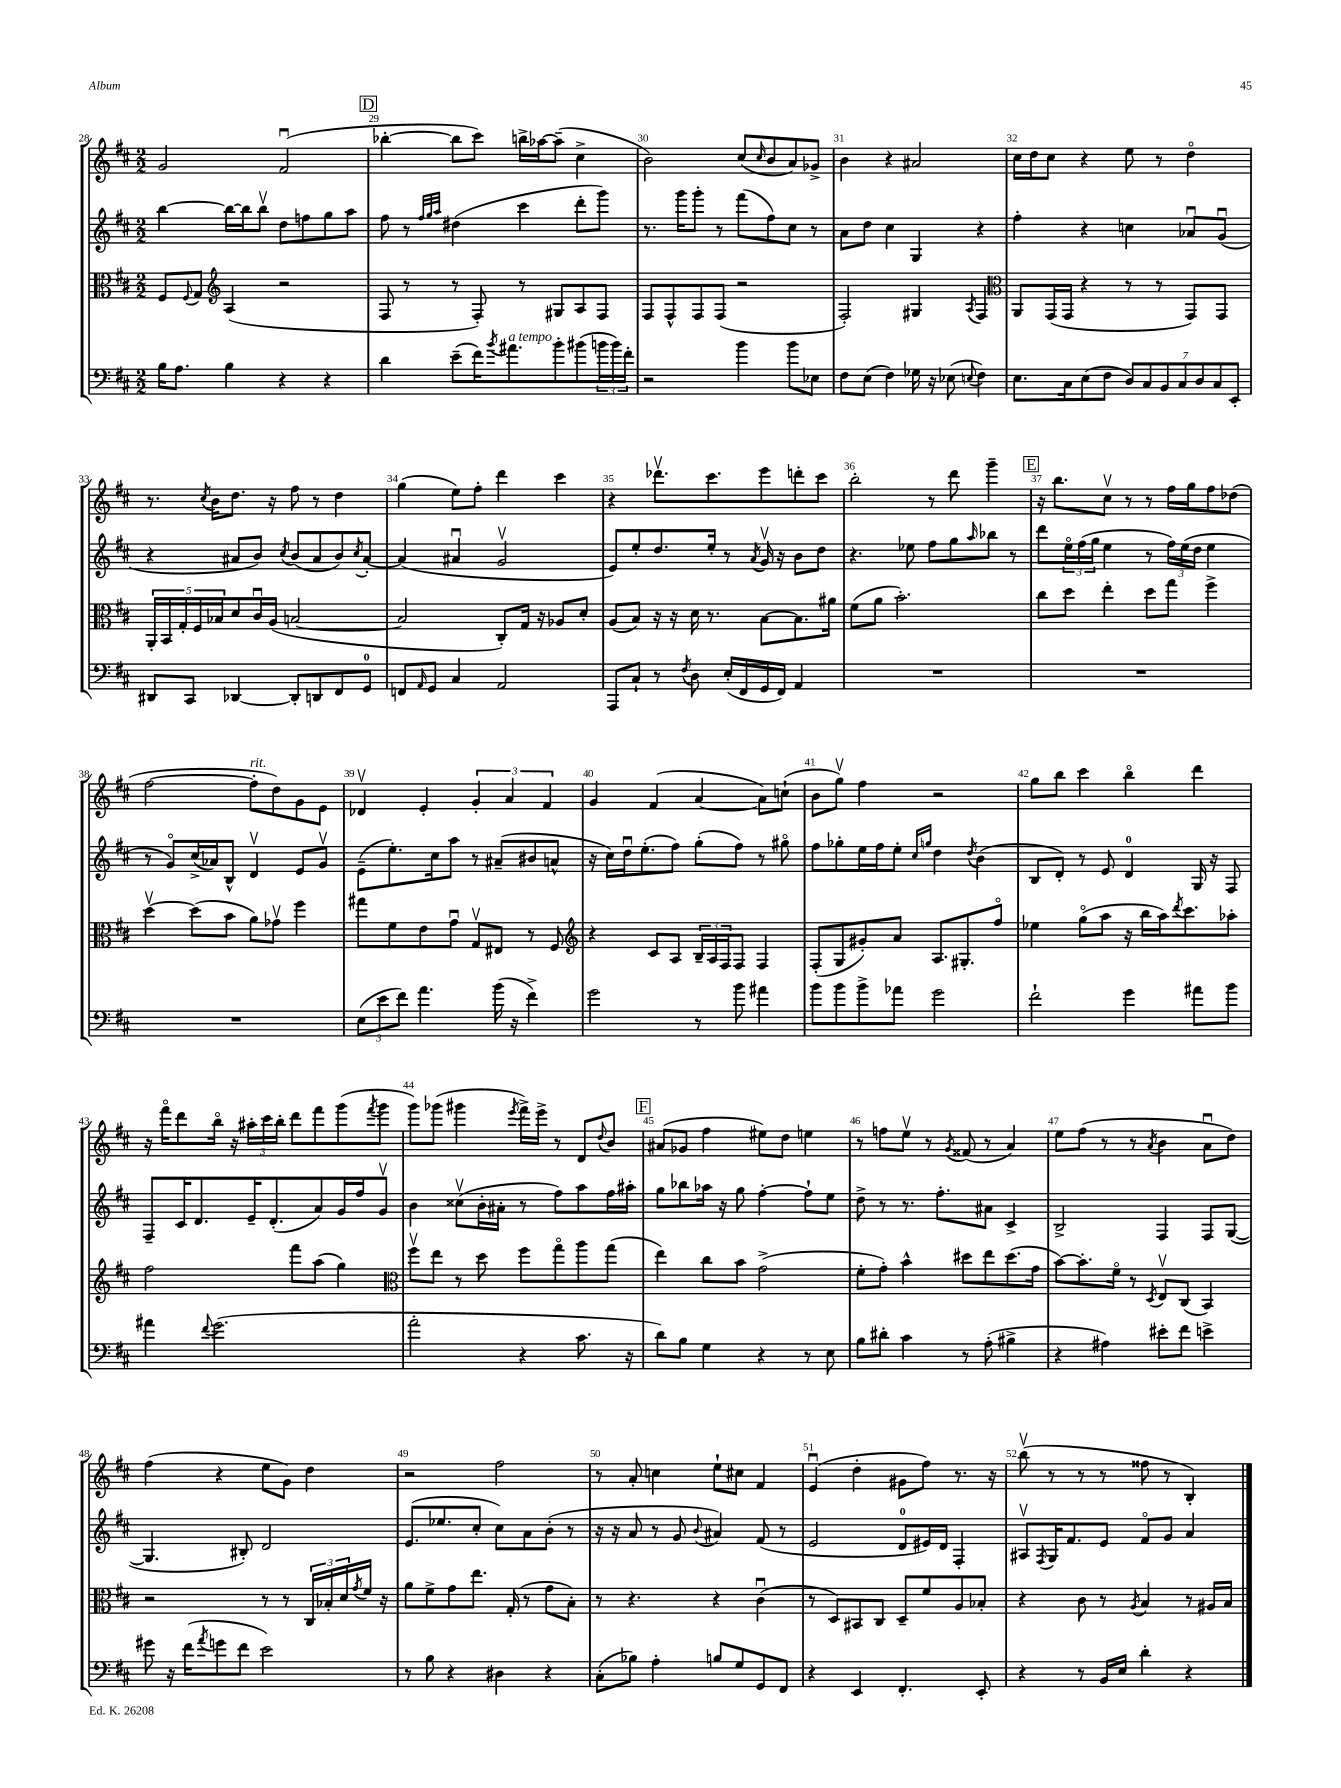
<<
\new StaffGroup <<
\new Staff = "s0" {
    \clef treble \key d \major \numericTimeSignature \time 2/2
    g'2 fis'2\downbow( |
    \mark \markup { \box "D" } bes''4~-. bes''8 cis'''8) b''16-> aes''16~ aes''8--( cis''4-> |
    b'2) cis''8( \grace { cis''16 } b'8 a'8) ges'8-> |
    b'4 r4 ais'2 |
    cis''16 d''16 cis''8 r4 e''8 r8 d''4\flageolet |
    r8. \acciaccatura { cis''8 } b'16 d''8. r16 fis''8 r8 d''4 |
    g''4( e''8) fis''8-. d'''4 cis'''4 |
    r4 des'''8.\upbow cis'''8. e'''8 d'''8-. cis'''8 |
    b''2-. r8 d'''8 g'''4-- |
    \mark \markup { \box "E" } r16 b''8. cis''8\upbow r8 r8 fis''16 g''16 fis''8 des''8( |
    fis''2~ fis''8-.^\markup { \italic "rit." } d''8) g'8 e'8 |
    des'4\upbow e'4-. \tuplet 3/2 { g'4-. a'4 fis'4 } |
    g'4 fis'4( a'4~ a'8) c''8-!( |
    b'8 g''8\upbow) fis''4 r2 |
    g''8 b''8 cis'''4 b''4\flageolet d'''4 |
    r16 fis'''16\flageolet d'''8 b''16\flageolet r16 \tuplet 3/2 { ais''16-. cis'''16 b''16-. } d'''8 fis'''8 g'''8( \acciaccatura { fis'''8 } g'''8 |
    g'''8) ges'''8( gis'''4 \acciaccatura { e'''8 } fis'''16->) e'''16-> r8 d'8 \appoggiatura { d''8 } b'8 |
    \mark \markup { \box "F" } ais'8( ges'8 fis''4 eis''8) d''8 e''4 |
    r8 f''8 e''8\upbow r8 \acciaccatura { g'8 } fisis'8( r8 a'4) |
    e''8 fis''8( r8 r8 \acciaccatura { a'8 } b'4 a'8\downbow d''8) |
    fis''4( r4 e''8 g'8) d''4 |
    r2 fis''2 |
    r8 a'8-. c''4 e''8-! cis''8 fis'4 |
    e'4\downbow( d''4-. gis'8 fis''8) r8. r16 |
    b''8\upbow( r8 r8 r8 fisis''8 r8 b4-.) \bar "|." |
}
\new Staff = "s1" {
    \clef treble \key d \major \numericTimeSignature \time 2/2
    b''4~ b''16~ b''16 b''8\upbow d''8 f''8 g''8 a''8 |
    \mark \markup { \box "D" } fis''8 r8 \grace { fis''32 g''32 a''32 } dis''4( cis'''4 d'''8-. g'''8) |
    r8. g'''16 g'''8-. r8 fis'''8( fis''8) cis''8 r8 |
    a'8 d''8 cis''4 g4 r4 |
    fis''4-. r4 c''4 aes'8\downbow g'8\downbow( |
    r4 ais'8 b'8) \acciaccatura { cis''8 } b'8( ais'8 b'8) \acciaccatura { cis''8 } ais'8~-. |
    ais'4( ais'4\downbow g'2\upbow |
    e'8) e''8-. d''8. e''16-. r8 \acciaccatura { a'8 } g'16\upbow r16 b'8 d''8 |
    r4. ees''8 fis''8 g''8 \grace { a''16 } bes''8 r8 |
    \mark \markup { \box "E" } d'''8 \tuplet 3/2 { e''16\flageolet fis''16( g''16 } e''4 r8 \tuplet 3/2 { fis''16) e''16( d''16 } e''4 |
    r8 g'8\flageolet) cis''16->( aes'16) b8-^ d'4\upbow e'8 g'8\upbow |
    e'8--( e''8.-.) cis''16 a''8 r8 ais'8--( bis'8 a'8-^ |
    r16 cis''16) d''16\downbow e''8.-.( fis''8) g''8-.( fis''8) r8 gis''8\flageolet |
    fis''8 ges''8-. e''16 fis''16 e''8-. \grace { cis''16 g''16 } d''4 \acciaccatura { d''8 } b'4( |
    b8 d'8-.) r8 e'8 d'4-0 g16 r16 fis8 |
    fis8-- cis'16 d'8. e'16-- d'8.-.( a'8) g'16 fis''16 g'8\upbow |
    b'4 cisis''8\upbow( b'16-. ais'16-. r8 fis''8) a''8 fis''16 ais''16-. |
    \mark \markup { \box "F" } g''8 bes''8 aes''16 r16 g''8 fis''4~-. fis''8-! e''8 |
    d''8-> r8 r8. fis''8.-. ais'8 cis'4-> |
    b2-> fis4 fis8 g8~( |
    g4. bis8-.) d'2 |
    e'8.( ees''8. cis''8-. cis''8) a'8 b'8-.( r8 |
    r16 r16 a'8 r8 g'8 \appoggiatura { b'8 } ais'4) fis'8( r8 |
    e'2 d'8-0 eis'16) d'16 fis4-. |
    ais8\upbow \acciaccatura { fis8 } g16 fis'8. e'8 fis'8\flageolet g'8 a'4 \bar "|." |
}
\new Staff = "s2" {
    \clef alto \key d \major \numericTimeSignature \time 2/2
    fis8 \appoggiatura { fis8 } g8 \clef treble a4( r2 |
    \mark \markup { \box "D" } fis8 r8 r8 fis8-.) r8 gis8 a8 fis8 |
    fis8 fis8-^ fis8 fis8( r2 |
    fis2-.) gis4 \acciaccatura { a8 } fis4 |
    \clef alto a,8 g,16( g,16 r4 r8 r8 g,8) g,8 |
    \tuplet 5/4 { a,16-. b,16 g16-. fis16 bes16 } d'8 cis'16\downbow a16( b2~ |
    b2 cis8-.) g16 r16 aes8 d'8-. |
    a8( b8) r16 r16 d'16 r8. b8~ b8. ais'16 |
    fis'8( a'8 b'2.-.) |
    \mark \markup { \box "E" } cis''8 d''8 e''4-. d''8 g''8 fis''4-> |
    d''4~\upbow d''8( b'8 a'8) ges'8\upbow fis''4 |
    gis''8 fis'8 e'8 g'8\downbow g8\upbow eis8 r8 fis8 |
    \clef treble r4 cis'8 a8 \tuplet 3/2 { b16-- a16 fis16 } fis8 fis4 |
    fis8-.( g8 gis'8-.) a'8 a8. gis8.-. fis''8\flageolet |
    ees''4 g''8\flageolet( a''8 r16 b''16 a''16) \acciaccatura { d'''8 } cis'''8. aes''8-. |
    fis''2 fis'''8 a''8( g''4) |
    \clef alto fis''8\upbow e''8 r8 d''8 fis''8 g''8\flageolet a''8 g''8( |
    \mark \markup { \box "F" } e''4) cis''8 b'8 g'2->( |
    fis'8-. g'8-.) b'4-^ dis''8 e''8 dis''8.( g'16 |
    b'8~) b'8.-. fis'16\flageolet r8 \acciaccatura { d8 } e8\upbow cis8( b,4) |
    r2 r8 r8 \tuplet 3/2 { cis16 bes16-. d'16 } \acciaccatura { g'8 } fis'16 r16 |
    a'8 fis'8-> g'8 e''8. g16-.( r8 g'8 b8-.) |
    r8 r4. r4 cis'4\downbow( |
    r8 d8) bis,8 cis8 d8-- fis'8 a8 bes8-. |
    r4 cis'8 r8 \acciaccatura { a8 } b4 r8 ais16 b16 \bar "|." |
}
\new Staff = "s3" {
    \clef bass \key d \major \numericTimeSignature \time 2/2
    b16 a8. b4 r4 r4 |
    \mark \markup { \box "D" } d'4 e'8--( fis'16) \acciaccatura { b'8 } ais'8.^\markup { \italic "a tempo" } b'8-. bis'8( \tuplet 3/2 { b'16 b'16) fis'16-. } |
    r2 b'4 b'8 ees8 |
    fis8 e8( fis4) ges16 r16 ees8( \appoggiatura { e8 } fis4) |
    e8. cis16 e8( fis8 \tuplet 7/4 { d8) cis8 b,8 cis8 d8 cis8 e,8-. } |
    dis,8 cis,8 des,4~ des,8-. d,8 fis,8 g,8-0 |
    f,8 \grace { a,16 } g,8 cis4 a,2 |
    a,,8 cis8-! r8 \acciaccatura { fis8 } d8 e16-.( fis,16 g,16 fis,16) a,4 |
    R1 |
    \mark \markup { \box "E" } R1 |
    R1 |
    \tuplet 3/2 { e8( e'8 fis'8) } a'4. b'16( r16 fis'4->) |
    g'2 r8 b'8 ais'4 |
    b'8 b'8 b'8-> aes'8 g'2 |
    fis'2-! g'4 ais'8 b'8 |
    ais'4 \appoggiatura { fis'8 } g'2.( |
    a'2-. r4 cis'8. r16 |
    \mark \markup { \box "F" } d'8) b8 g4 r4 r8 e8 |
    b8 dis'8-. cis'4 r8 a8-.( bis4-> |
    r4 ais4) eis'8-. fis'8 e'4-> |
    gis'8 r16 fis'16( \acciaccatura { a'8 } g'8 fis'8 e'2) |
    r8 b8 r4 dis4 r4 |
    cis8-.( bes8) a4-. b8 g8 g,8 fis,8 |
    r4 e,4 fis,4.-. e,8-. |
    r4 r8 b,16 e16 d'4-. r4 \bar "|." |
}
>>
>>
\layout { \context { \Score currentBarNumber = #28 \override BarNumber.break-visibility = ##(#f #t #t) barNumberVisibility = #all-bar-numbers-visible } }
